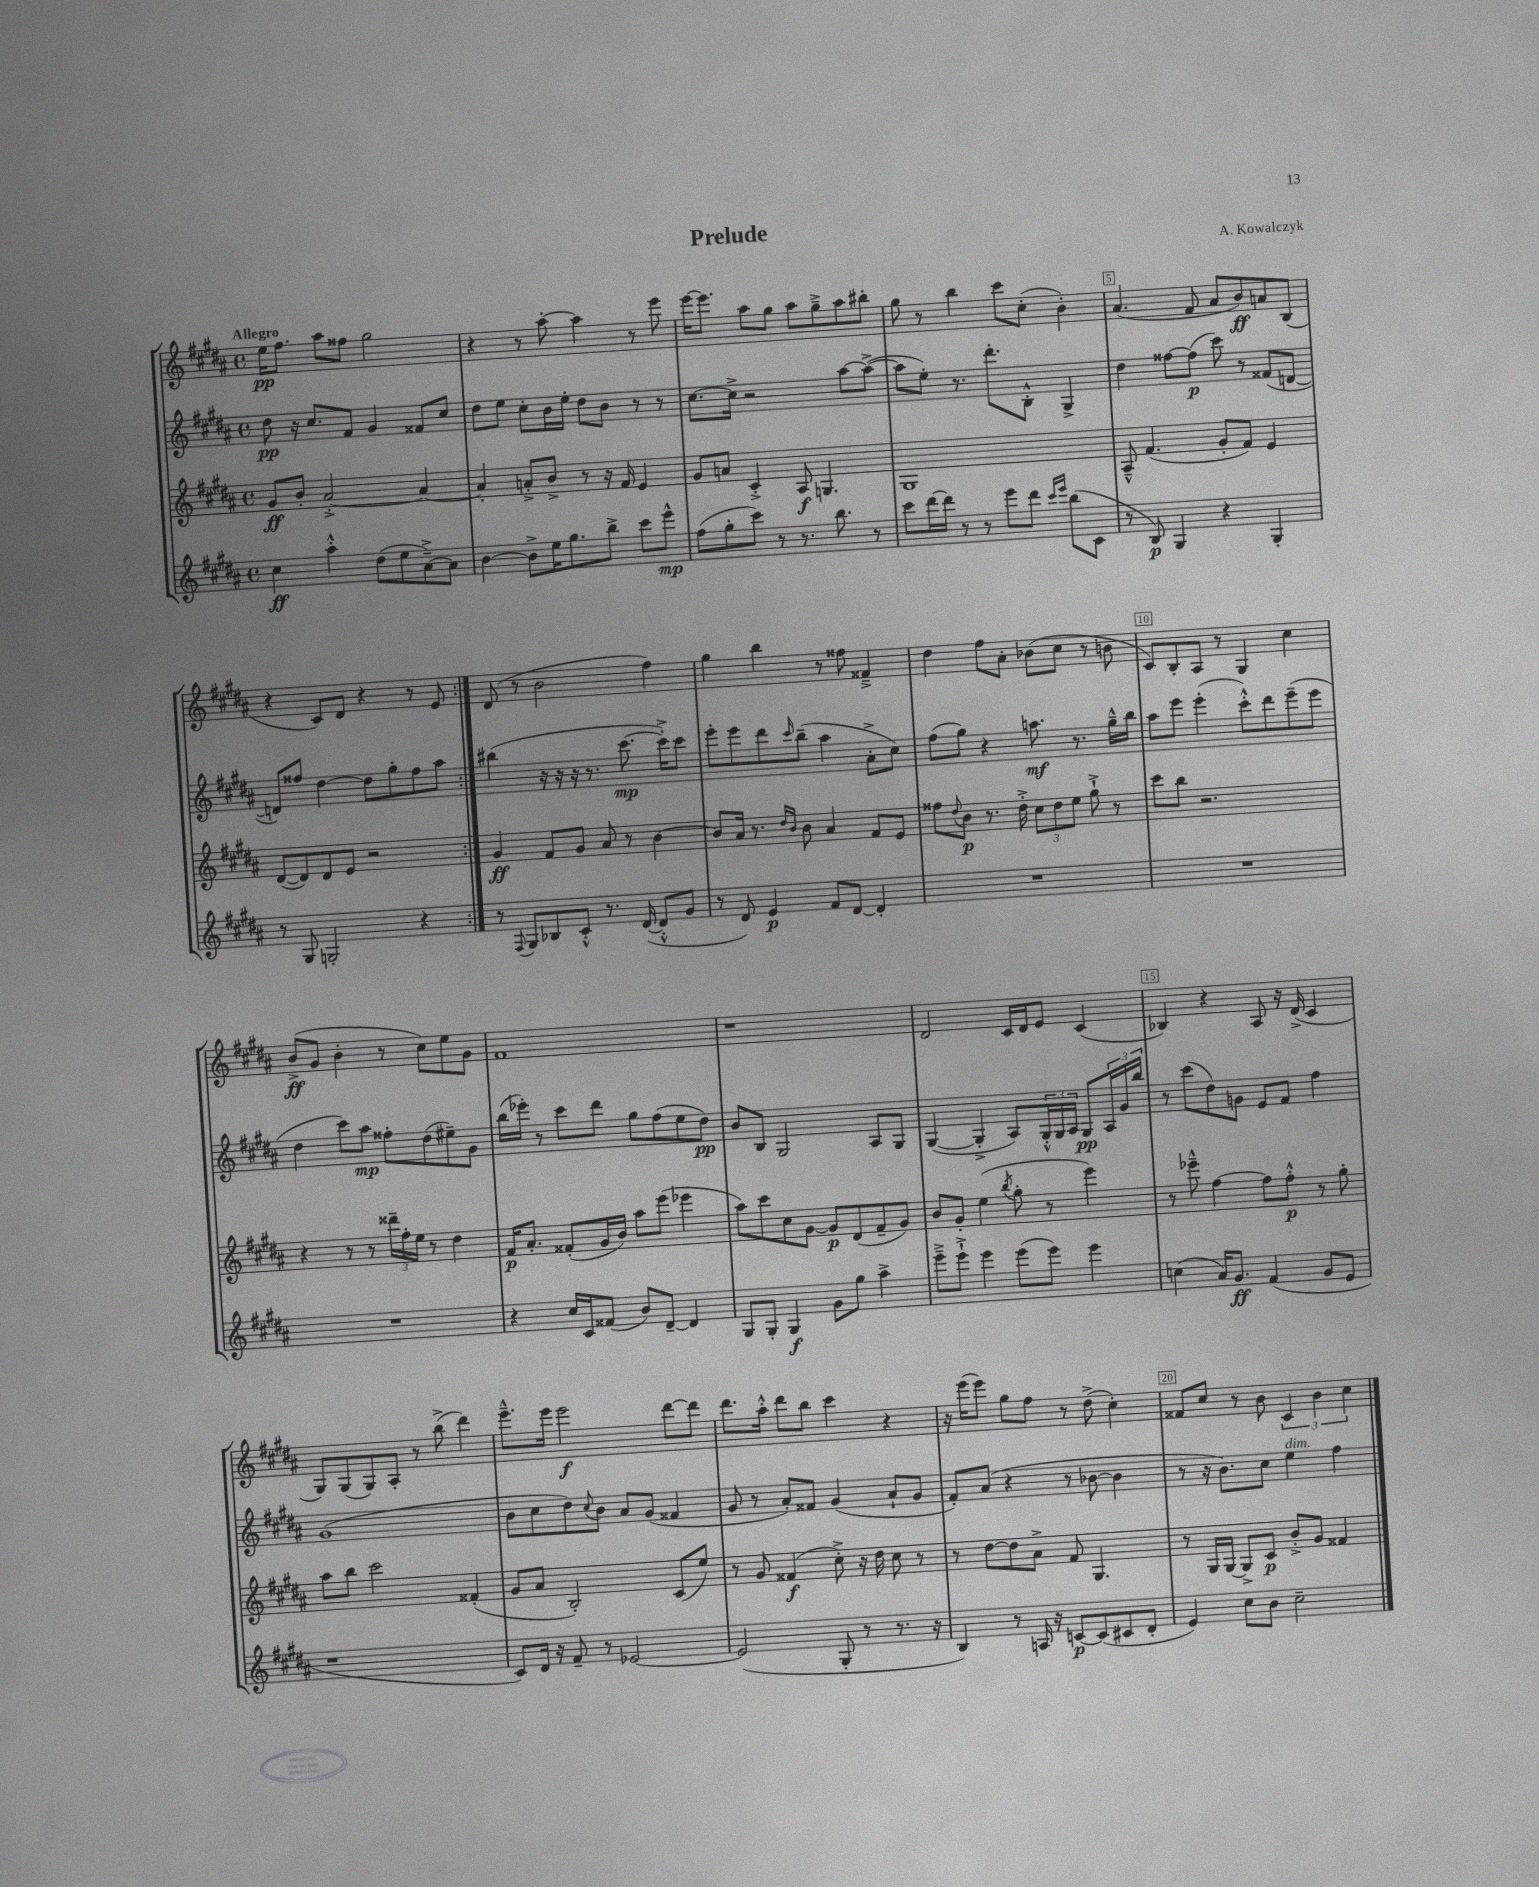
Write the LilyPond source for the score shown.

\header { title = "Prelude" composer = "A. Kowalczyk" }
<<
\new StaffGroup <<
\new Staff = "s0" {
    \clef treble \key b \major \defaultTimeSignature \time 4/4 \tempo "Allegro"
    \repeat volta 2 { e''16\pp fis''8. ais''8 fisis''8 gis''2 |
    r4 r8 ais''8~-. ais''4 r8 e'''8 |
    e'''16~ e'''8. ais''8 gis''8 ais''8 gis''8---> ais''8 bis''8-. |
    gis''8 r8 b''4 cis'''8 cis''8-.( b'4-.) |
    ais'4.( fis'8 ais'8 b'8\ff) a'8 b8( |
    r4 cis'8) dis'8 r4 r8 e'8 | }
    dis'8( r8 b'2 fis''4) |
    gis''4 b''4 r8 fisis''8 fisis'4---> |
    dis''4 fis''8 ais'8-. bes'8( cis''8 r8 b'8 |
    cis'8) b8-. ais8 r8 gis4 cis''4 |
    b'8->\ff( gis'8 b'4-. r8 cis''8) e''8 gis'8 |
    fis'1 |
    r1 |
    dis'2 cis'16 dis'16 e'8 cis'4( |
    bes4) r4 ais8 r16 dis'16->( cis'4 |
    gis8) gis8( gis8) ais8-. r8 b''8->( dis'''4) |
    e'''8.---^ e'''16 e'''2\f dis'''8~ dis'''8 |
    dis'''8. ais''16-.-^ dis'''8 b''8 cis'''4 r4 |
    r16 e'''16( e'''8) gis''8 fis''8 r8 dis''8->( cis''4-.) |
    fisis'8 cis''8 r8 b'8 \tuplet 3/2 { cis'4 b'4 cis''4 } \bar "|." |
}
\new Staff = "s1" {
    \clef treble \key b \major \defaultTimeSignature \time 4/4
    \repeat volta 2 { dis''8\pp r16 cis''8. fis'8 gis'4 fisis'8 cis''8 |
    dis''8 e''8 cis''8-. b'16 e''16-. dis''8 b'8 r8 r8 |
    cis''8.~ cis''16-> r2 ais''8~ ais''8~->( |
    ais''8 e''8-.) r8. dis'''8.-. b8-.-^ gis4-> |
    dis''4 fisis''8~ fisis''8\p( cis'''8) r8 fisis'8( d'8~ |
    d'8) fisis''8 dis''4~ dis''8 gis''8-. fisis''8 ais''8 | }
    bis''4( r16 r16 r16 r8. cis'''8.~\mp cis'''16-.->) cis'''8 |
    e'''8-. e'''8 dis'''8 \grace { cis'''16 } b''8--( ais''4 ais'8-.-> cis''8) |
    fis''8( gis''8) r4 a''8.\mf r8. gis''16---^ b''16 |
    ais''8 e'''8 e'''4-.( cis'''8-.-^) dis'''8 e'''8--( e'''8 |
    dis''4 cis'''8) ais''8\mp fisis''8-. dis''8( eis''8--) gis'8 |
    b''16( ees'''16-.) r8 cis'''8 dis'''8 gis''8 fis''8( e''8 dis''8\pp) |
    b'8 b8 gis2 ais8 gis8 |
    gis4~( gis4-.-> ais8) \tuplet 3/2 { gis16-.-^ gis16 ais16 } gis8\pp \tuplet 3/2 { ais16 gis'16 b''16 } |
    r8 cis'''8( dis''8) g'8 e'8 fis'8 fis''4 |
    gis'1( |
    b'8 cis''8 dis''8) \appoggiatura { cis''8 } b'8 ais'8 gis'8( fisis'4 |
    gis'8 r8 ais'8-.) fisis'8 gis'4( ais'8-! gis'8 |
    fis'8-.) ais'8( r4 r8 bes'8~ bes'4 |
    r8 r16 b'8.) cis''8 e''4^\markup { \italic "dim." } fis''4 \bar "|." |
}
\new Staff = "s2" {
    \clef treble \key b \major \defaultTimeSignature \time 4/4
    \repeat volta 2 { gis'8\ff b'8-. ais'2~-.-> ais'4~ |
    ais'4-. a'8-.-> b'8-> r8 r16 fis'16 e'4 |
    gis'8 a'8 cis'4-.-> ais8\f g4. |
    gis1 |
    ais8---^ fis'4.( gis'8-. fis'8) e'4 |
    dis'8~( dis'8) dis'8 e'8 r2 | }
    gis'4\ff fis'8 gis'8 ais'8 r8 b'4~ |
    b'8 ais'16 r8. \grace { dis''16 b'16 } b'8 ais'4 fis'8 e'8 |
    fisis''8 \appoggiatura { dis''8 } b'8\p r8. dis''16-.-> \tuplet 3/2 { cis''8 dis''8 e''8 } gis''8-!-> r8 |
    cis'''8 b''8 r2. |
    r4 r8 r8 \tuplet 3/2 { disis'''16-- fis''16-. e''16 } r8 dis''4 |
    fis'16\p ais'8.-. fisis'8-.( gis'16 b'16) ais''8 e'''8( ees'''4 |
    ais''8) cis'''8 cis''8 gis'8~ gis'8\p dis'8( fis'8-- gis'8) |
    b'8 gis'8-. e''4( \acciaccatura { b''8 } gis''8-. r8 e'''4) |
    r8 ees'''8---^ fis''4~ fis''8 fis''8-.-^\p r8 gis''8-. |
    ais''8 b''8 cis'''2 fisis'4-.( |
    gis'8 ais'8 b2-.) cis'8( e''8) |
    r8 gis'8 fisis'4\f( cis''8-.->) r16 dis''16 cis''8 r8 |
    r8 dis''8~ dis''8 ais'8-> fis'8 gis4. |
    r8 gis16 gis16~ gis8-> cis'8\p b'8-.-> gis'8 fisis'4 \bar "|." |
}
\new Staff = "s3" {
    \clef treble \key b \major \defaultTimeSignature \time 4/4
    \repeat volta 2 { cis''4\ff ais''4-.-^ dis''8( e''8 ais'8~--->) ais'8 |
    b'4~ b'8-> e''16 gis''8. b''8-> cis'''8 e'''8-^\mp |
    fis''8( gis''8-. cis'''8) r8 r8. b''8. r8 |
    cis'''8 dis'''16~ dis'''16 r8 r8 e'''8 dis'''8 \grace { cis'''16 e'''16 } b''8( cis'8 |
    r8 b8\p) gis4 r4 gis4-. |
    r8 gis8 g2-. r4 | }
    r8 \appoggiatura { fis8 } gis8 bes8 cis'8-.-^ r8. dis'16~( dis'8-.-^ gis'8 |
    r8 dis'8) e'4\p fis'8 dis'8~ dis'4-. |
    R1 |
    R1 |
    R1 |
    r4 cis''16 cis'16 fisis'8( b'8) dis'8~-- dis'4 |
    gis8 gis8-. gis4\f gis'8 gis''8 ais''4-> |
    e'''8---> e'''8-!-> e'''4 e'''8( e'''8) e'''4 |
    c''4( ais'16) gis'8.\ff fis'4( gis'8 e'8 |
    r1 |
    cis'8) dis'16 r16 fis'8-- r8 ees'2~ |
    ees'2( gis8-. r8 r8. r16 |
    b4) r8 a16 r16 c'8~\p c'8( cis'8 dis'8-. |
    e'4) cis''8 b'8 cis''2-- \bar "|." |
}
>>
>>
\layout { \context { \Score \override BarNumber.break-visibility = ##(#f #t #t) barNumberVisibility = #(every-nth-bar-number-visible 5) \override BarNumber.stencil = #(make-stencil-boxer 0.1 0.3 ly:text-interface::print) } }
